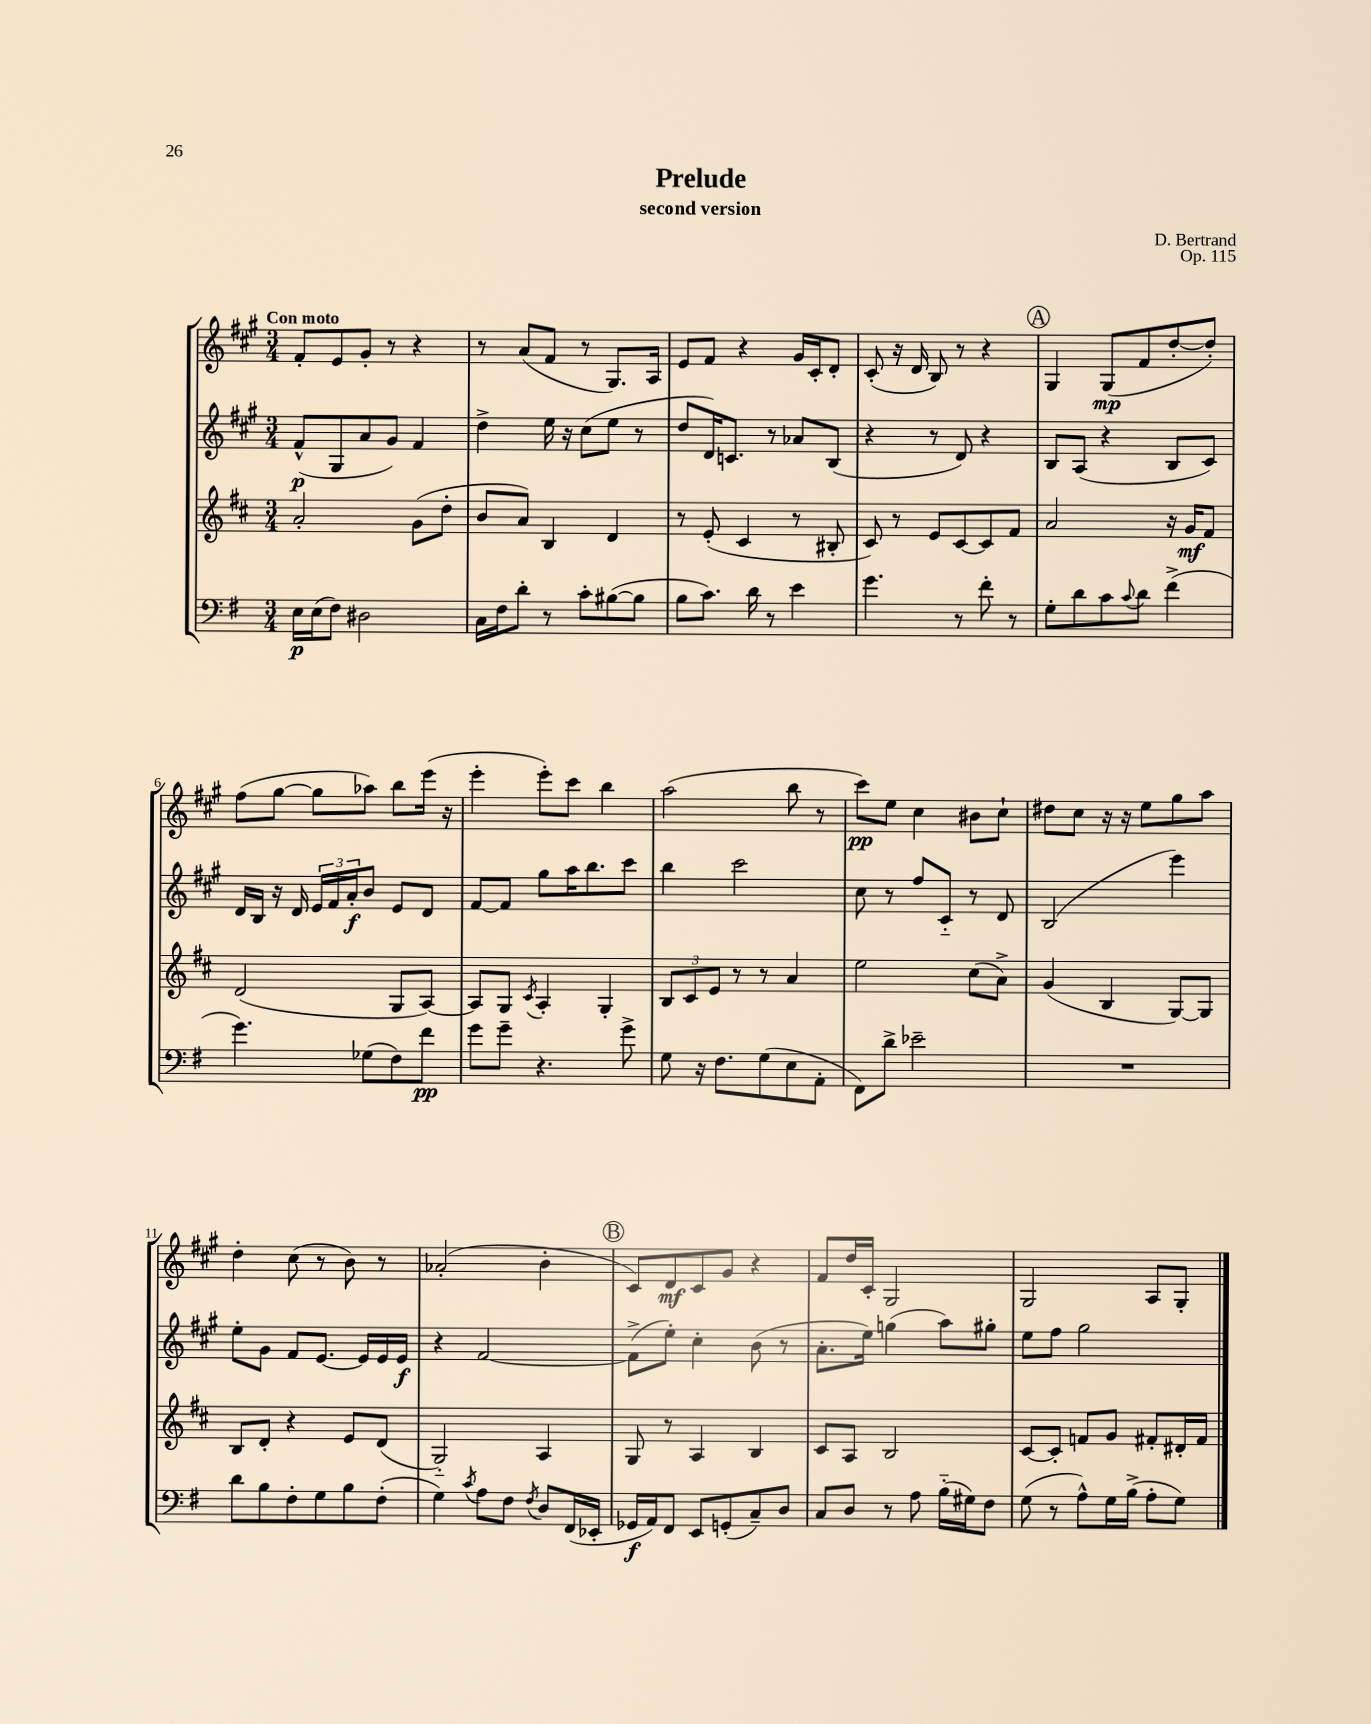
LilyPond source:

\header { title = "Prelude" composer = "D. Bertrand" subtitle = "second version" opus = "Op. 115" }
<<
\new StaffGroup <<
\new Staff = "s0" {
    \clef treble \key a \major \numericTimeSignature \time 3/4 \tempo "Con moto"
    fis'8-. e'8 gis'8-. r8 r4 |
    r8 a'8( fis'8 r8 gis8.) a16 |
    e'8 fis'8 r4 gis'16 cis'16-. d'8-. |
    cis'8-.( r16 d'16 b8) r8 r4 |
    \mark \markup { \circle "A" } gis4 gis8\mp( fis'8 d''8~-. d''8-.) |
    fis''8( gis''8~ gis''8 aes''8) b''8 e'''16( r16 |
    e'''4-. e'''8-.) cis'''8 b''4 |
    a''2( b''8 r8 |
    cis'''8\pp) e''8 cis''4 bis'8 cis''8-! |
    dis''8 cis''8 r16 r16 e''8 gis''8 a''8 |
    d''4-. cis''8( r8 b'8) r8 |
    aes'2-.( b'4-. |
    \mark \markup { \circle "B" } cis'8) d'8\mf cis'8 gis'8 r4 |
    fis'8 d''16 cis'16-. gis2 |
    gis2 a8 gis8-. \bar "|." |
}
\new Staff = "s1" {
    \clef treble \key a \major \numericTimeSignature \time 3/4
    fis'8-^\p( gis8 a'8 gis'8) fis'4 |
    d''4-> e''16 r16 cis''8( e''8 r8 |
    d''8 d'16) c'8. r8 aes'8 b8( |
    r4 r8 d'8) r4 |
    \mark \markup { \circle "A" } b8 a8( r4 b8 cis'8) |
    d'16 b16 r16 d'16 \tuplet 3/2 { e'16 fis'16 a'16-.\f } b'8 e'8 d'8 |
    fis'8~ fis'8 gis''8 a''16 b''8. cis'''8 |
    b''4 cis'''2 |
    cis''8 r8 fis''8 cis'8-_ r8 d'8 |
    b2( e'''4) |
    e''8-. gis'8 fis'8 e'8.~ e'16 e'16 e'16\f |
    r4 fis'2~ |
    \mark \markup { \circle "B" } fis'8->( e''8-.) cis''4-. b'8( r8 |
    a'8.-. e''16) g''4( a''8) gis''8-. |
    e''8 fis''8 gis''2 \bar "|." |
}
\new Staff = "s2" {
    \clef treble \key d \major \numericTimeSignature \time 3/4
    a'2-. g'8( d''8-. |
    b'8 a'8) b4 d'4 |
    r8 e'8-.( cis'4 r8 bis8-. |
    cis'8) r8 e'8 cis'8~ cis'8 fis'8 |
    \mark \markup { \circle "A" } a'2 r16 g'16\mf fis'8 |
    d'2( g8 a8~) |
    a8 g8 \acciaccatura { cis'8 } a4-. g4-. |
    \tuplet 3/2 { b8 cis'8 e'8 } r8 r8 a'4 |
    e''2 cis''8( a'8->) |
    g'4( b4 g8~) g8 |
    b8 d'8-. r4 e'8 d'8( |
    g2-_) a4 |
    \mark \markup { \circle "B" } g8 r8 a4 b4 |
    cis'8 a8 b2 |
    cis'8~ cis'8-. f'8 g'8 fis'8-. dis'16-. fis'16 \bar "|." |
}
\new Staff = "s3" {
    \clef bass \key g \major \numericTimeSignature \time 3/4
    e16\p e16( fis8) dis2 |
    c16 fis16 d'8-. r8 c'8-. bis8~( bis8 |
    b8 c'8.) d'16 r8 e'4 |
    g'4. r8 fis'8-. r8 |
    \mark \markup { \circle "A" } g8-. d'8 c'8 \appoggiatura { c'8 } d'8 fis'4->( |
    g'4.) ges8( fis8) fis'8\pp |
    g'8 g'8-- r4. g'8-> |
    g8 r16 fis8. g8( e8 a,8-. |
    fis,8) d'8-> ees'2-- |
    R2. |
    d'8 b8 fis8-. g8 b8 fis8-.( |
    g4) \acciaccatura { c'8 } a8 fis8 \acciaccatura { fis8 } d8 fis,16( ees,16-. |
    \mark \markup { \circle "B" } ges,16\f a,16) fis,8 e,8 g,8-.( c8--) d8 |
    c8 d8 r8 a8 b16-_( gis16) fis8 |
    g8( r8 a8-^) g16 b16->( a8-. g8) \bar "|." |
}
>>
>>
